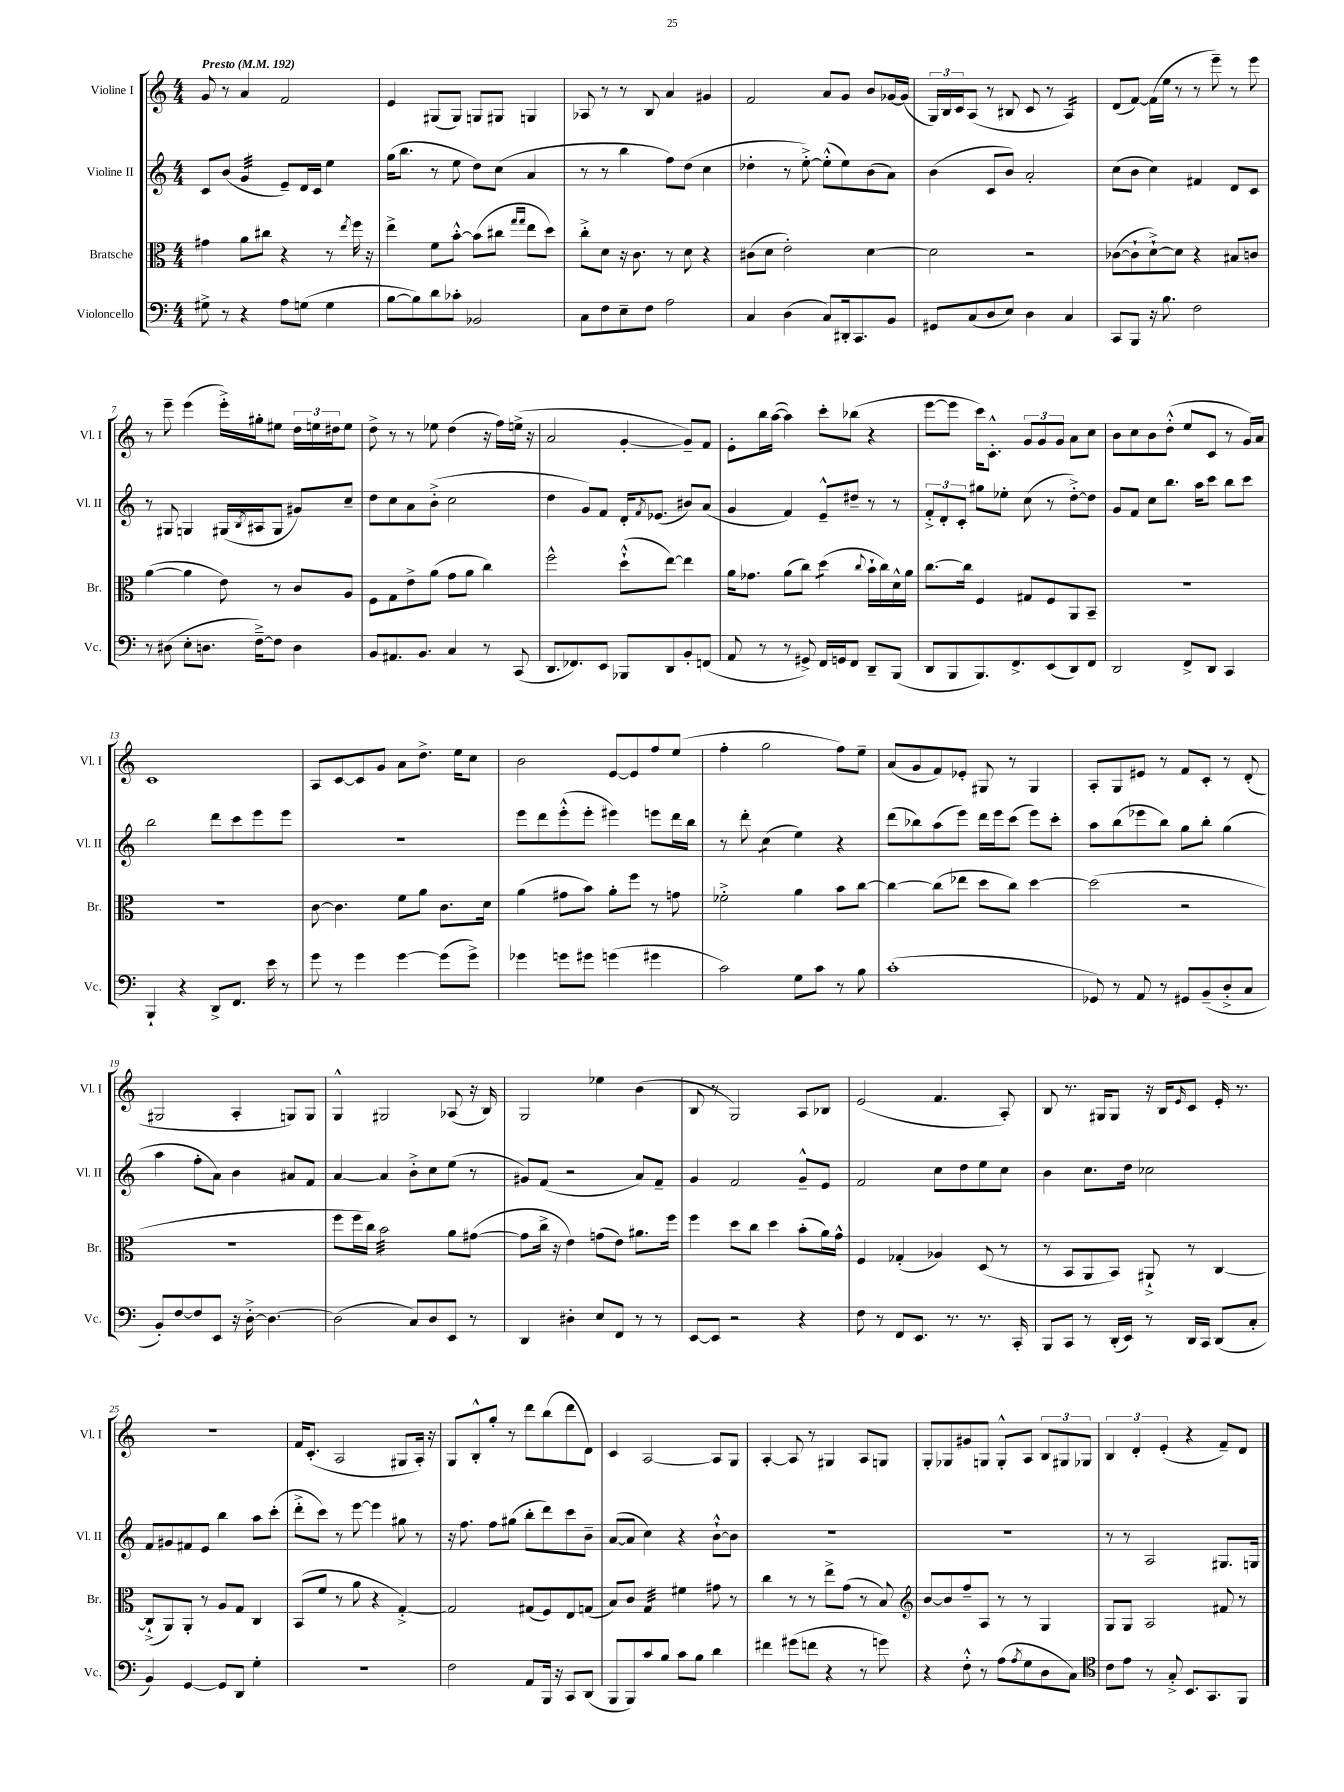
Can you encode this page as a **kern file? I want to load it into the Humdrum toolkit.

**kern	**kern	**kern	**kern
*staff4	*staff3	*staff2	*staff1
*clefF4	*clefC3	*clefG2	*clefG2
*k[]	*k[]	*k[]	*k[]
*M4/4	*M4/4	*M4/4	*M4/4
*MM192	*MM192	*MM192	*MM192
8G#^	4g#	8c	8g
8r	.	(8b	8r
4r	8a	4g	4a
.	8cc#	.	.
8A	4r	8e~)	2f
(8G	.	16d	.
.	.	16c	.
4G	8r	4ee	.
.	8qee	.	.
.	16ff	.	.
.	16r	.	.
=	=	=	=
[8B	4ee^	(16gg	4e
.	.	8.bb	.
8B])	.	.	.
8d	8f	8r	(8G#
8c-'	[8b'^^	8ee	8G#)
2BB-	(8b]	8dd)	8G
.	8cc#	(8cc	8G#
.	16qqgg	.	.
.	16qqgg	.	.
.	8ee	4a	4G
.	8dd)	.	.
=	=	=	=
8C	8cc'^	8r	8A-
8F	8d	8r	8r
8E~	16r	4bb	8r
.	8.c	.	.
8F	.	.	8B
2A	8r	8ff)	4a
.	8d	(8dd	.
.	4r	4cc	4g#
=	=	=	=
4C	(8c#	4dd-'	2f
.	8d	.	.
(4D	2e')	8r	.
.	.	[8ee'^)	.
8C)	.	(8ee'^^]	8a
16DD#'	.	8ee)	8g
8.CC	.	.	.
.	[4d	(8b	8b
8BB	.	8a)	[16g-
.	.	.	(16g-]
=	=	=	=
8GG#	2d]	(4b	24G)
.	.	.	24B
.	.	.	24c
(8C	.	.	(8A
8D	.	8c	8r
8E)	.	8b)	8B#
4D	2r	2a'	8c
.	.	.	8r
4C	.	.	4A)
=	=	=	=
8CC	([8c-	(8cc	(8d
8BBB	8c-`]	8b	[8f)
16r	[8d`^)	4cc)	(16f]
8.B	.	.	16ee
.	8d]	.	8r
2F	4r	4f#	8r
.	.	.	8eee~)
.	8B#	8d	8r
.	8c	8c	8eee
=	=	=	=
8r	([4a	8r	8r
(8D#	.	8G#	8eee~
8E'	4a]	4G	(4eee
8.D	.	.	.
.	8e)	(16G#	16eee'^)
.	.	8qB	.
[16F~^)	.	16A#	16gg#'
8F]	8r	8G#	8ee#
4D	8c	8g#)	24dd
.	.	.	24ee
.	.	.	24dd#
.	8A	8cc~	8ee
=	=	=	=
8BB	8F	8dd	8dd^
8.AA#	8G	8cc	8r
.	8e^	8a	8r
8.BB	.	.	.
.	(8a	(8b'^	8ee-
4C	8g	2cc	(4dd
.	8a	.	.
8r	4cc)	.	16r
.	.	.	16ff)
(8CC	.	.	(16ee^
.	.	.	16r
=	=	=	=
8.DD	2ff^^	4dd	2a
8.FF-)	.	.	.
.	.	8g)	.
8EE	.	8f	.
8BBB-	(8dd`^^	16d'	[4g'
.	.	8qf	.
.	.	(8.e-	.
8DD	[8ee)	.	.
8BB'	4ee]	8b#)	8g~])
(8FF	.	(8a	8f
=	=	=	=
8AA	16a	4g	8e'
.	8.g-	.	.
8r	.	.	16bb
.	.	.	([16aa
8r	(8a	4f)	4aa])
8GG#^)	8cc)	.	.
16FF	(4dd	8e~^^	8ccc'
16GG	.	.	.
8FF	.	8dd#~	(8bb-
.	8qqcc	.	.
8DD~	16b`	8r	4r
.	16cc)	.	.
(8BBB	16d^^	8r	.
.	16a	.	.
=	=	=	=
8DD	[8.cc	12f'^	[8eee
.	.	12d'	.
8BBB	.	.	8eee]
.	.	12c'	.
.	16cc]	.	.
8.BBB)	4F	8gg#	16ccc)
.	.	.	8.c'^^
.	.	8ee-'	.
8.FF^	.	.	.
.	8G#	(8cc	12g
.	.	.	12g
(8EE	8F	8r	.
.	.	.	12g
8DD)	8AA	[8dd'^)	8a
8FF	8BB~	8dd]	8cc
=	=	=	=
2DD	1r	8g	8b
.	.	8f	8cc
.	.	8cc	8b
.	.	8.bb	(8dd'^^
8FF^	.	.	8ee
.	.	16aa	.
8DD	.	8ccc	8c
4CC	.	8bb	8r
.	.	8ccc	16g)
.	.	.	16a
=	=	=	=
4BBB`	1r	2bb	1c
4r	.	.	.
8DD^	.	8ddd	.
8.FF	.	8ccc	.
.	.	8eee	.
16e	.	.	.
8r	.	8eee	.
=	=	=	=
8g	[8c	1r	8A
8r	4.c]	.	[8c
4g	.	.	8c]
.	.	.	8g
[4g	8f	.	8a
.	8a	.	8.dd^
(8g]	8.c	.	.
.	.	.	16ee
8g^)	.	.	8cc
.	16d	.	.
=	=	=	=
4g-	(4a	8eee	2b
.	.	8ddd	.
8g	8g#	(8eee'^^	.
8g#	8b)	8eee'	.
(4g	8a'	4eee#)	[8e
.	8ff	.	8e]
4g#	8r	8eee	8ff
.	8g	16ddd	(8ee
.	.	16bb	.
=	=	=	=
2c)	2f-'^	8r	4ff'
.	.	8ddd'	.
.	.	(4cc	2gg
8G	4a	4ee)	.
8c	.	.	.
8r	8b	4r	8ff)
8B	[8cc	.	8ee~
=	=	=	=
(1c'	4cc_	(8ddd	(8a
.	.	8bb-)	8g
.	(8cc]	(8aa	8f)
.	8ee-	8eee)	8e-'
.	8dd	16ddd	8G#
.	.	16eee	.
.	8cc)	(8ccc	8r
.	[4dd	8eee)	4G#
.	.	8ccc'	.
=	=	=	=
8GG-)	(2dd]	8aa	8A'
8r	.	(8bb	8G
8AA	.	8eee-	8e#
8r	.	8bb)	8r
8GG#	2r	8gg	8f
(8BB~	.	8bb'	8c'
8D'^	.	(4gg	8r
8C	.	.	(8d'
=	=	=	=
8BB')	1r	4aa	2G#
[8F	.	.	.
8F]	.	8ff'	.
8EE	.	8a)	.
16r	.	4b	4A'
[16D'^	.	.	.
4.D_	.	.	.
.	.	8a#	8G)
.	.	8f	8G
=	=	=	=
(2D]	8ff	[4a	4G^^
.	16ff	.	.
.	16cc)	.	.
.	2b	4a]	2G#
8C)	.	8b'^	.
8D	.	8cc	.
8EE	8a	(8ee	(8A-
8r	([8g#	8r	16r
.	.	.	16B)
=	=	=	=
4DD	8g#]	8g#)	2G
.	16cc^	(8f	.
.	16r	.	.
4D#'	4e)	2r	.
8E	(8g	.	4ee-
8FF	8e)	.	.
8r	8.a#	8a)	(4b
8r	.	8f~	.
.	16ff	.	.
=	=	=	=
[8EE	4ff	4g	8B
8EE]	.	.	8r
2r	8dd	2f	2G)
.	8cc	.	.
.	4dd	.	.
4r	(8b'	8g~^^	8A
.	16a)	8e	8B-
.	16g^^	.	.
=	=	=	=
8F	4F	2f	(2e
8r	.	.	.
8FF	(4G-'	.	.
8.EE	.	.	.
.	4A-)	8cc	4.f
8.r	.	.	.
.	.	8dd	.
8.r	(8D	8ee	.
.	8r	8cc	8A')
16CC'	.	.	.
=	=	=	=
8BBB	8r	4b	8B
8CC	8BB	.	8.r
8r	8AA	8.cc	.
.	.	.	16G#
(16DD'	8BB)	.	8G#
16EE)	.	16dd	.
8r	8AA#`^	2cc-	16r
.	.	.	16B
.	.	.	16qqe
16DD	8r	.	8c
16CC	.	.	.
(8DD	[4C	.	16e'
.	.	.	8.r
8C'	.	.	.
=	=	=	=
4BB)	(8C`^]	8f	1r
.	8AA)	8g#	.
[4GG	8AA'	8f#	.
.	8r	8e	.
8GG]	8A	4bb	.
8DD	8G	.	.
4G'	4C	8aa	.
.	.	(8ccc'	.
=	=	=	=
1r	(8BB	8ddd'^	16f
.	.	.	(8.c'
.	8f	8ccc)	.
.	8r	8r	2A
.	8a	[8eee	.
.	4r	4eee]	.
.	[4G'^)	8gg#	8G#
.	.	8r	16A')
.	.	.	16r
=	=	=	=
2F	2G]	16r	8G
.	.	8.ff	.
.	.	.	8B'^^
.	.	8ff	8gg'
.	.	(8gg#	8r
8AA	(8G#	8bb'	8ddd
16BBB	8F)	8ddd)	(8bb
16r	.	.	.
8CC	8E	8ccc	8ddd
(8DD	(8G	8b~	8d)
=	=	=	=
8BBB	8B)	([8a	4c
8BBB)	8c	8a]	.
8c	4G	4cc)	[2A
8B	.	.	.
8c	4f#	4r	.
8B	.	.	.
4d	8g#	[8b`^^	8A]
.	8r	8b]	8G
=	=	=	=
4f#	4cc	1r	[4A'
(8g#	8r	.	8A]
8f	8r	.	8r
4r	8ee^	.	4G#
.	(8g	.	.
8r	8r	.	8A
8g)	8B)	.	8G
=	=	=	=
*	*clefG2	*	*
4r	[8b	1r	8G'
.	8b]	.	8G-
8F'^^	8ff~	.	8g#
8r	8A	.	8G
(8A	8r	.	8G'^^
8qA	.	.	.
8G	8r	.	8A
8D	4G	.	12B
.	.	.	12G#
8C)	.	.	.
.	.	.	12G-
=	=	=	=
*clefC4	*	*	*
8c	8G	8r	6B
8e	8G	8r	.
.	.	.	6d'
8r	2A	2A	.
.	.	.	(6e'
8G'^	.	.	.
8.BB	.	.	4r
8.GG	.	.	.
.	8f#	8.G#	8f~)
8FF	8r	.	8d
.	.	16G	.
==	==	==	==
*-	*-	*-	*-
